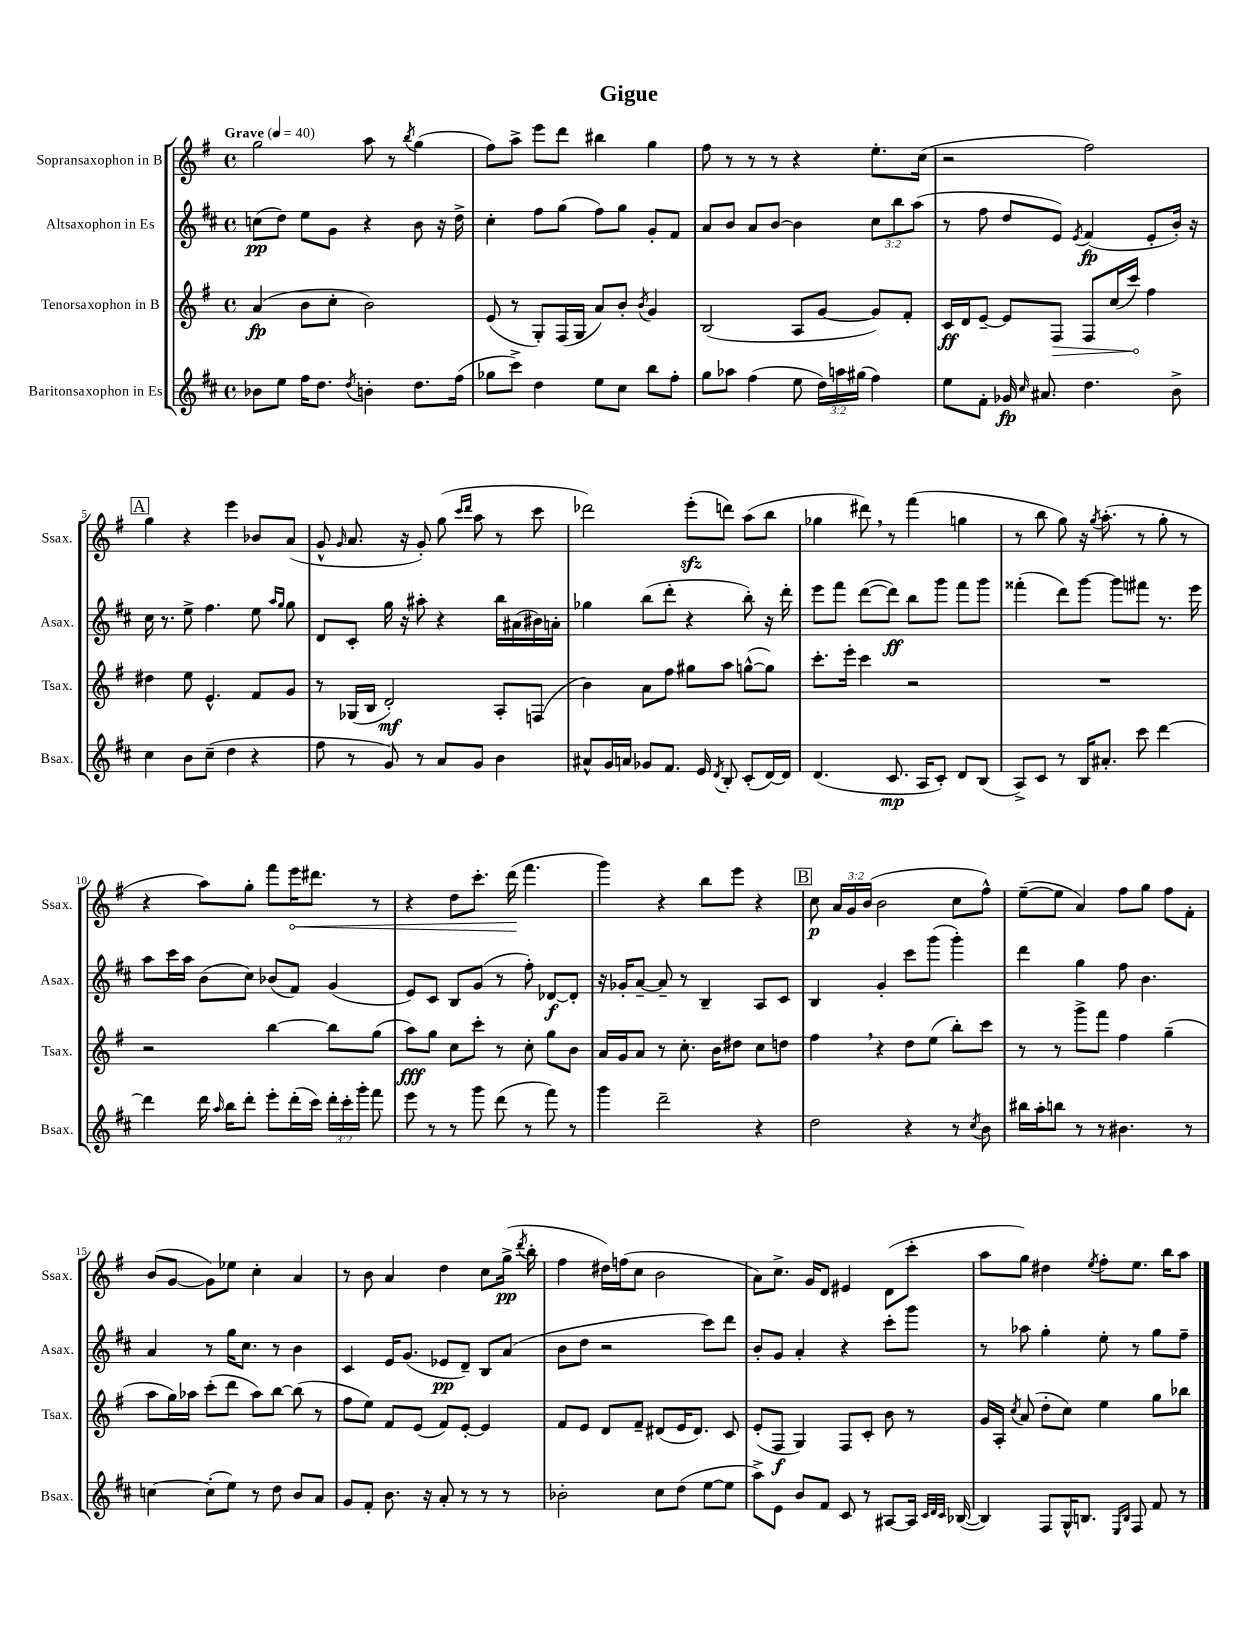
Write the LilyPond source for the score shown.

\header { title = "Gigue" }
<<
\new StaffGroup <<
\new Staff = "s0" \with { instrumentName = "Sopransaxophon in B" shortInstrumentName = "Ssax." } {
    \clef treble \key g \major \defaultTimeSignature \time 4/4 \override Staff.TupletNumber.text = #tuplet-number::calc-fraction-text \tempo "Grave" 4 = 40
    \autoBeamOff g''2 a''8 r8 \acciaccatura { b''8 } g''4( |
    fis''8[) a''8]-> e'''8[ d'''8] bis''4 g''4 |
    fis''8 r8 r8 r8 r4 e''8.[-. c''16]( |
    r2 fis''2) |
    \mark \markup { \box "A" } g''4 r4 e'''4 bes'8[ a'8]( |
    g'8-^ \grace { g'16 } a'8. r16 g'8-.) g''8( \grace { c'''16[ d'''16] } a''8 r8 c'''8 |
    des'''2) e'''8[-.\sfz( d'''8]) a''8[( b''8] |
    ges''4 dis'''8) \breathe r8 fis'''4( g''4 |
    r8 b''8 g''8) r16 \acciaccatura { g''8 } a''8.-.( r8 g''8-. r8 |
    r4 a''8[) g''8]-. fis'''8[ \once \override Hairpin.circled-tip = ##t e'''16\< dis'''8.] r8 |
    r4 d''8[ c'''8.]-. d'''16\!( fis'''4. |
    g'''4) r4 b''8[ e'''8] r4 |
    \mark \markup { \box "B" } c''8\p \tuplet 3/2 { a'16[ g'16 b'16]( } b'2 c''8[ fis''8]-^) |
    e''8[~--( e''8] a'4) fis''8[ g''8] fis''8[ fis'8]-. |
    b'8[( g'8]~ g'8[) ees''8] c''4-. a'4 |
    r8 b'8 a'4 d''4 c''8[ g''16]->\pp( \acciaccatura { d'''8 } b''16-. |
    fis''4 dis''16[) f''16( c''8] b'2 |
    a'8[) c''8.]-> g'16[ d'8] eis'4 d'8[( c'''8]-. |
    a''8[ g''8]) dis''4 \acciaccatura { e''8 } fis''8[-. e''8.] b''16[ a''8] \bar "|." |
}
\new Staff = "s1" \with { instrumentName = "Altsaxophon in Es" shortInstrumentName = "Asax." } {
    \clef treble \key d \major \defaultTimeSignature \time 4/4 \override Staff.TupletNumber.text = #tuplet-number::calc-fraction-text
    \autoBeamOff c''8[\pp( d''8]) e''8[ g'8] r4 b'8 r16 d''16-> |
    cis''4-. fis''8[ g''8]( fis''8[) g''8] g'8[-. fis'8] |
    a'8[ b'8] a'8[ b'8]~ b'4 \tuplet 3/2 { cis''8[ b''8 a''8]( } |
    r8 fis''8 d''8[ e'8]) \acciaccatura { e'8 } fis'4\fp( e'8[-. b'16]-.) r16 |
    \mark \markup { \box "A" } cis''16 r8. e''8-> fis''4. e''8 \grace { a''16[ g''16] } g''8 |
    d'8[ cis'8]-. g''16 r16 ais''8-. r4 b''16[ ais'16( bis'16) a'16]-. |
    ges''4 b''8[( d'''8]-. r4 b''8-.) r16 d'''16-. |
    e'''8[ fis'''8] d'''8[~( d'''8]\ff) b''8[ g'''8] fis'''8[ g'''8] |
    fisis'''4-.( d'''8[) g'''8]~ g'''8[ fis'''8] r8. e'''16 |
    a''8[ cis'''16 a''16] b'8[( cis''8]) bes'8[( fis'8]) g'4( |
    e'8[) cis'8] b8[ g'8]( r8 fis''8-.) des'8[~\f des'8]-. |
    r16 ges'16[-. a'8]~-- a'8-- r8 b4-- a8[ cis'8] |
    \mark \markup { \box "B" } b4 g'4-. cis'''8[ g'''8]( g'''4-.) |
    d'''4 g''4 fis''8 b'4. |
    a'4 r8 g''16[ cis''8.] r8 b'4 |
    cis'4 e'16[ g'8.]( ees'8[\pp d'8]--) b8[ a'8]( |
    b'8[ d''8] r2 cis'''8[) d'''8] |
    b'8[-. g'8] a'4-. r4 cis'''8[-. g'''8] |
    r8 aes''8 g''4-. e''8-. r8 g''8[ fis''8]-- \bar "|." |
}
\new Staff = "s2" \with { instrumentName = "Tenorsaxophon in B" shortInstrumentName = "Tsax." } {
    \clef treble \key g \major \defaultTimeSignature \time 4/4
    \autoBeamOff a'4\fp( b'8[ c''8]-. b'2) |
    e'8( r8 g8[-.) fis16( g16] a'8[) b'8]-. \acciaccatura { b'8 } g'4 |
    b2( a8[ g'8]~ g'8[) fis'8]-. |
    c'16[\ff d'16 e'8]~-- e'8[ \once \override Hairpin.circled-tip = ##t fis8]\> fis8[ c''16( c'''16]\!) fis''4 |
    \mark \markup { \box "A" } dis''4 e''8 e'4.-^ fis'8[ g'8] |
    r8 ges16[( b16] d'2-.\mf) a8[-. f8]( |
    b'4) a'8[ fis''8] gis''8[ a''8] g''8[~-^( g''8]) |
    c'''8.[-. e'''16]-. c'''4 r2 |
    R1 |
    r2 b''4~ b''8[ g''8]( |
    a''8[\fff) g''8] c''8[ c'''8]-. r8 c''8-. g''8[ b'8] |
    a'16[ g'16 a'8] r8 c''8.-. b'16[ dis''8] c''8[ d''8] |
    \mark \markup { \box "B" } fis''4 \breathe r4 d''8[ e''8]( b''8[-.) c'''8] |
    r8 r8 g'''8[-> fis'''8] fis''4 g''4--( |
    a''8[ g''16) aes''16] c'''8[-.( d'''8] aes''8[) b''8]~ b''8( r8 |
    fis''8[ e''8]) fis'8[ e'8]( fis'8[) e'8]~-. e'4 |
    fis'8[ e'8] d'8[ fis'8]-- dis'8[( e'16 dis'8.]) c'8 |
    e'8[-.( fis8]\f g4) fis8[ c'8]-. b'8 r8 |
    g'16[ a16]-. \acciaccatura { c''8 } a'8( d''8[-. c''8]) e''4 g''8[ bes''8] \bar "|." |
}
\new Staff = "s3" \with { instrumentName = "Baritonsaxophon in Es" shortInstrumentName = "Bsax." } {
    \clef treble \key d \major \defaultTimeSignature \time 4/4 \override Staff.TupletNumber.text = #tuplet-number::calc-fraction-text
    \autoBeamOff bes'8[ e''8] fis''16[ d''8.] \acciaccatura { d''8 } b'4-. d''8.[ fis''16]( |
    ges''8[ cis'''8]->) d''4 e''8[ cis''8] b''8[ fis''8]-. |
    g''8[ aes''8] fis''4( e''8 \tuplet 3/2 { d''16[) a''16 gis''16]( } fis''4) |
    e''8[ fis'8]-. ges'16\fp \grace { cis''16 } ais'8. d''4. b'8-> |
    \mark \markup { \box "A" } cis''4 b'8[ cis''8]--( d''4 r4 |
    fis''8 r8 g'8) r8 a'8[ g'8] b'4 |
    ais'8[-^ g'16 a'16] ges'8[ fis'8.] e'16 \acciaccatura { d'8 } b8-. cis'8[-.( d'16~) d'16] |
    d'4.( cis'8.\mp a16[ cis'8]-.) d'8[ b8]( |
    a8[->) cis'8] r8 b16[ ais'8.]-. cis'''8 d'''4~ |
    d'''4 d'''16 \grace { a''16 } b''16[ d'''8]-. e'''8[-. d'''16-.( cis'''16]) \tuplet 3/2 { d'''16[-. cis'''16-. g'''16]-. } fis'''8 |
    e'''8 r8 r8 g'''8 d'''8( r8 fis'''8) r8 |
    g'''4 d'''2-- r4 |
    \mark \markup { \box "B" } d''2 r4 r8 \acciaccatura { cis''8 } b'8 |
    bis''16[ a''16-. b''8] r8 r8 bis'4. r8 |
    c''4~ c''8[-.( e''8]) r8 d''8 b'8[ a'8] |
    g'8[ fis'8]-. b'8. r16 a'8-. r8 r8 r8 |
    bes'2-. cis''8[ d''8]( e''8[~ e''8] |
    a''8[->) e'8] b'8[ fis'8] cis'8 r8 ais8[~ ais16] \grace { cis'32[ d'32 cis'32] } bes16~( |
    bes4) fis8[ g16-^ b8.] \grace { e16[ b16] } fis8 fis'8 r8 \bar "|." |
}
>>
>>
